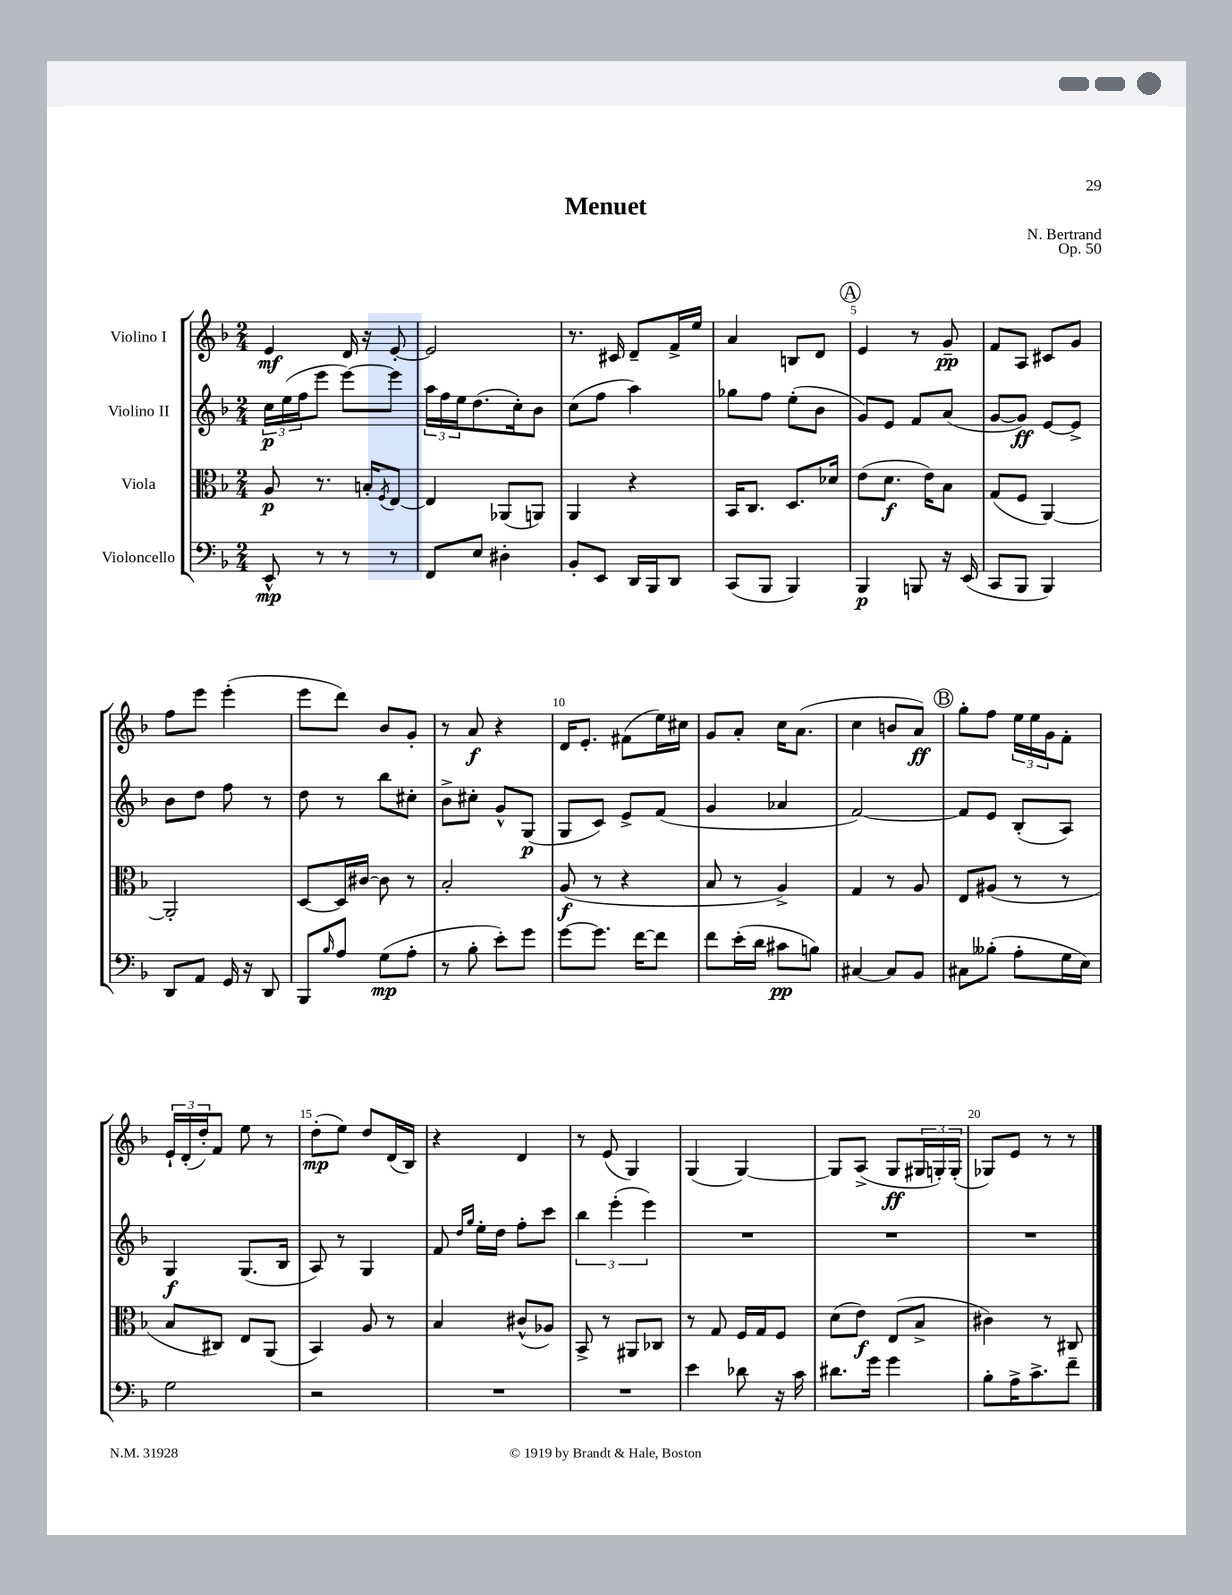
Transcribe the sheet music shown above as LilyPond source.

\header { title = "Menuet" composer = "N. Bertrand" opus = "Op. 50" }
<<
\new StaffGroup <<
\new Staff = "s0" \with { instrumentName = "Violino I" } {
    \clef treble \key f \major \numericTimeSignature \time 2/4
    e'4\mf d'16 r16 e'8~-. |
    e'2 |
    r8. cis'16 d'8-- f'16-> e''16 |
    a'4 b8 d'8 |
    \mark \markup { \circle "A" } e'4 r8 g'8--\pp |
    f'8 a8 cis'8 g'8 |
    f''8 e'''8 e'''4-.( |
    e'''8 d'''8) bes'8 g'8-. |
    r8 a'8\f r4 |
    d'16 e'8.-. fis'8( e''16) cis''16 |
    g'8 a'8-. c''16 a'8.( |
    c''4 b'8 a'8\ff) |
    \mark \markup { \circle "B" } g''8-. f''8 \tuplet 3/2 { e''16 e''16 g'16 } f'8-. |
    \tuplet 3/2 { e'16-! d'16-.( d''16-.) } f'8 e''8 r8 |
    d''8-.\mp( e''8) d''8 d'16( bes16) |
    r4 d'4 |
    r8 e'8( g4) |
    g4( g4~) |
    g8 a8->( g8\ff \tuplet 3/2 { gis16 g16-.) g16-.( } |
    ges8) e'8 r8 r8 \bar "|." |
}
\new Staff = "s1" \with { instrumentName = "Violino II" } {
    \clef treble \key f \major \numericTimeSignature \time 2/4
    \tuplet 3/2 { c''16\p e''16( f''16 } e'''8 e'''8~) e'''8 |
    \tuplet 3/2 { a''16 f''16 e''16 } d''8.( c''16-.) bes'8 |
    c''8( f''8 a''4) |
    ges''8 f''8 e''8-.( bes'8 |
    \mark \markup { \circle "A" } g'8) e'8 f'8 a'8( |
    g'8~ g'8\ff) e'8~ e'8-> |
    bes'8 d''8 f''8 r8 |
    d''8 r8 bes''8 cis''8-. |
    bes'8-> cis''8-. g'8-^ g8\p( |
    g8 c'8) e'8-> f'8( |
    g'4 aes'4 |
    f'2~) |
    \mark \markup { \circle "B" } f'8 e'8 bes8-.( a8) |
    g4\f g8.( bes16 |
    a8) r8 g4 |
    f'8 \grace { d''16 g''16 } e''16-. d''16 f''8-. c'''8 |
    \tuplet 3/2 { bes''4 e'''4-.( e'''4) } |
    R2 |
    R2 |
    R2 \bar "|." |
}
\new Staff = "s2" \with { instrumentName = "Viola" } {
    \clef alto \key f \major \numericTimeSignature \time 2/4
    a8\p r8. b16-. \acciaccatura { f8 } e8~ |
    e4 aes,8( a,8) |
    a,4 r4 |
    bes,16 c8. d8. des'16 |
    \mark \markup { \circle "A" } e'8( d'8.\f e'16) bes8 |
    g8( f8 a,4~) |
    a,2-. |
    d8~ d16 cis'16~ cis'8 r8 |
    bes2-. |
    a8\f( r8 r4 |
    bes8 r8 a4->) |
    g4 r8 a8 |
    \mark \markup { \circle "B" } e8 ais8( r8 r8 |
    bes8 cis8) e8 a,8( |
    bes,4) a8 r8 |
    bes4 cis'8-^( aes8) |
    bes,8-> r8 ais,8 ces8 |
    r8 g8 f16 g16 f8 |
    d'8( e'8\f) e8( bes8-> |
    cis'4) r8 cis8 \bar "|." |
}
\new Staff = "s3" \with { instrumentName = "Violoncello" } {
    \clef bass \key f \major \numericTimeSignature \time 2/4
    e,8-^\mp r8 r8 r8 |
    f,8 e8 dis4-. |
    bes,8-. e,8 d,16 bes,,16 d,8 |
    c,8( bes,,8 bes,,4) |
    \mark \markup { \circle "A" } bes,,4\p b,,8 r16 e,16( |
    c,8 bes,,8 bes,,4) |
    d,8 a,8 g,16 r16 d,8 |
    bes,,8 \grace { bes16 } a8 g8\mp( a8-. |
    r8 bes8-. e'8-.) g'8 |
    g'8~ g'8. f'16~ f'8 |
    f'8 e'16-.( d'16 cis'8\pp b8) |
    cis4~ cis8 bes,8 |
    \mark \markup { \circle "B" } cis8 beses8-.( a8-. g16 e16) |
    g2 |
    r2 |
    R2 |
    R2 |
    e'4 des'8 r16 c'16 |
    dis'8. g'16 g'4 |
    bes8-. a16-> c'8.-> f'8-- \bar "|." |
}
>>
>>
\layout { \context { \Score \override BarNumber.break-visibility = ##(#f #t #t) barNumberVisibility = #(every-nth-bar-number-visible 5) } }
